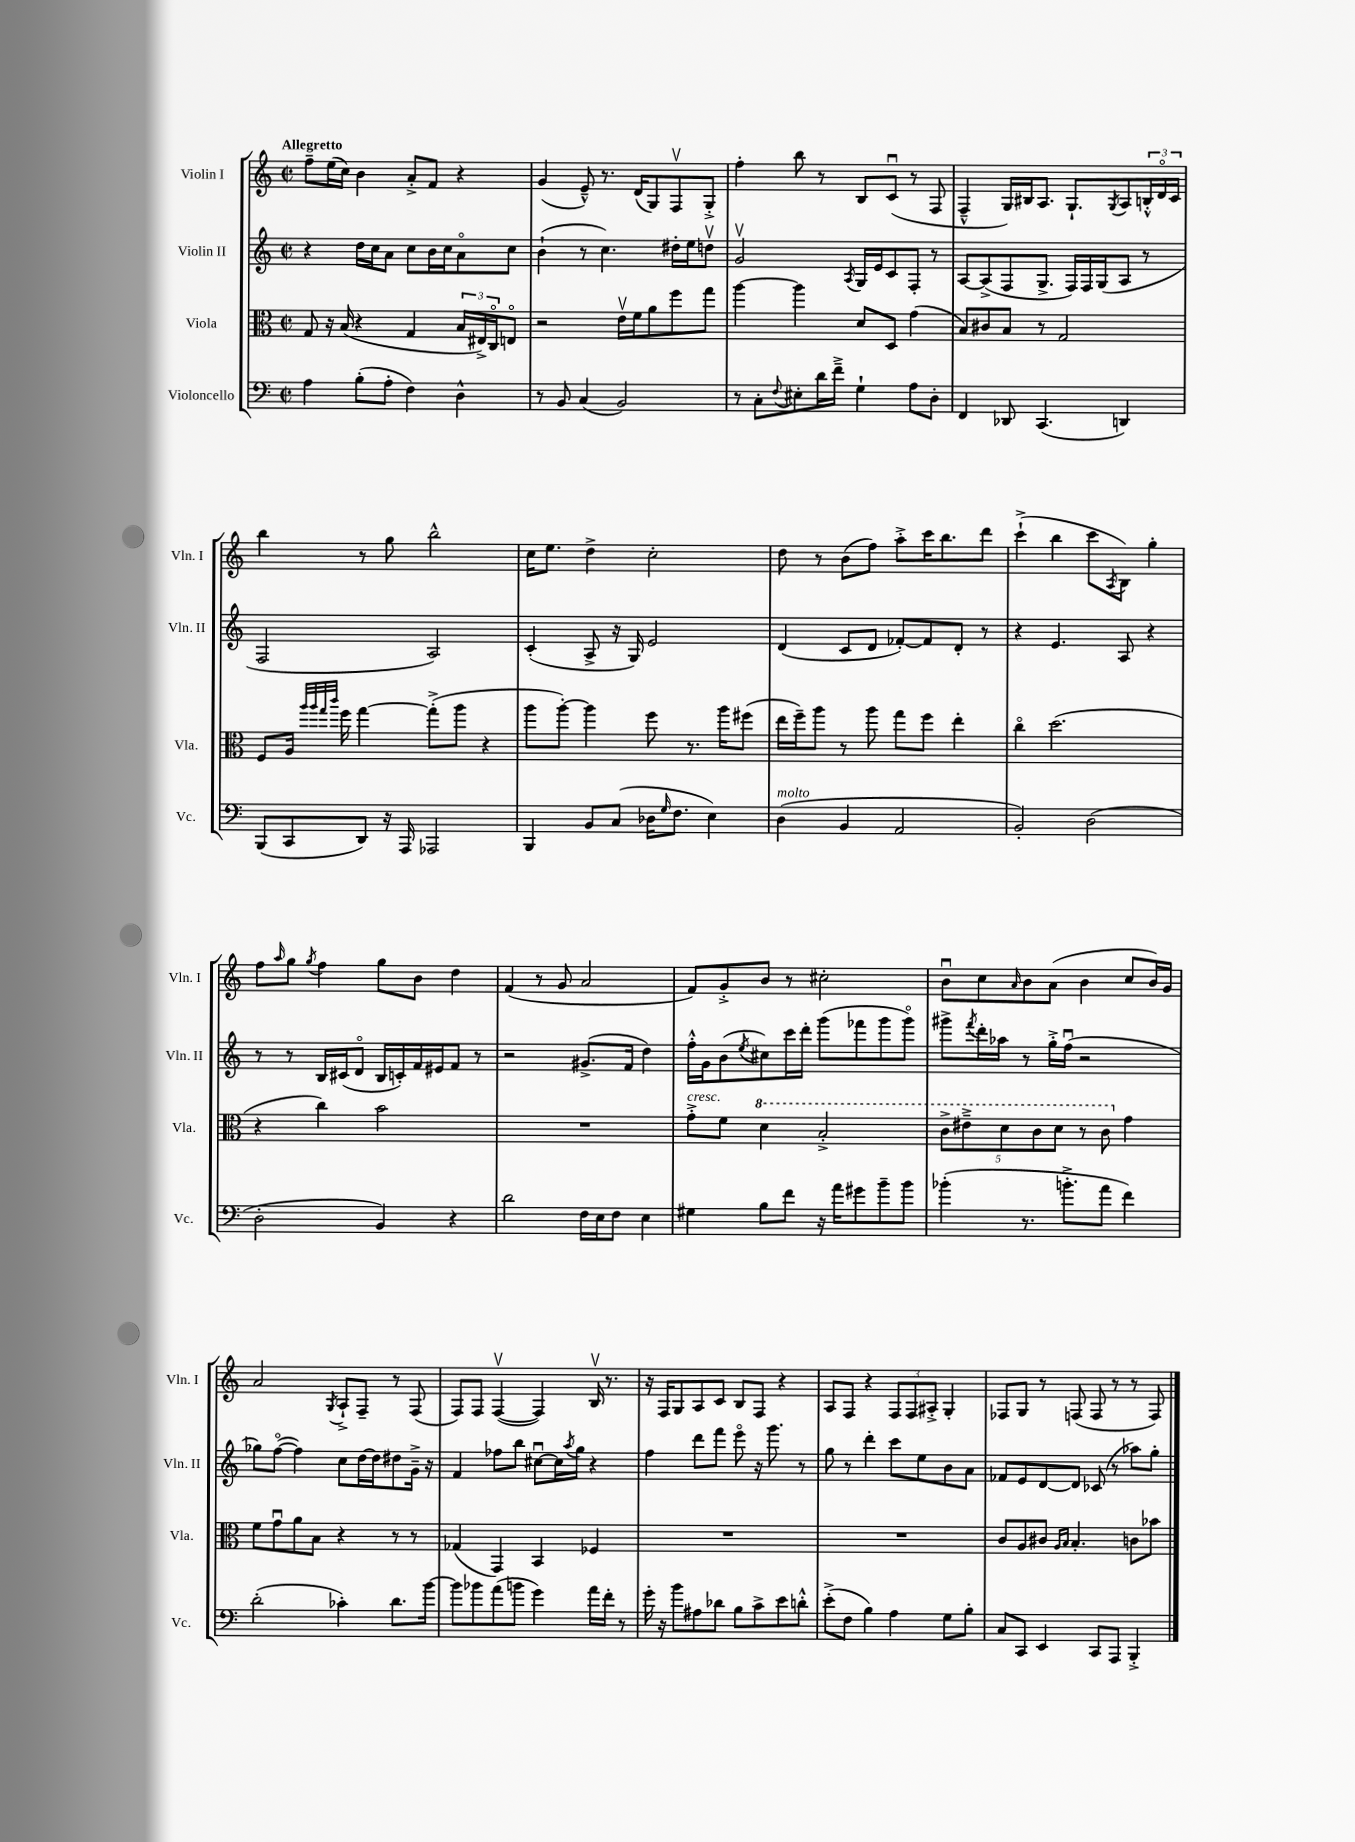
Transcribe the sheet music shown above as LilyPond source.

<<
\new StaffGroup <<
\new Staff = "s0" \with { instrumentName = "Violin I" shortInstrumentName = "Vln. I" } {
    \clef treble \key c \major \defaultTimeSignature \time 2/2 \tempo "Allegretto"
    f''8-- e''16( c''16) b'4 a'8-.-> f'8 r4 |
    g'4( e'8---^) r8. d'16( g8) f8\upbow g8-.-> |
    f''4-. b''8 r8 b8 c'8\downbow( r8 f8 |
    f4---^ g16) bis16 a8. g8.-! \acciaccatura { g8 } a8 \tuplet 3/2 { b16-.-^ d'16\flageolet c'16 } |
    b''4 r8 g''8 b''2-^ |
    c''16 e''8. d''4-> c''2-. |
    d''8 r8 b'8( f''8) a''8-.-> c'''16 b''8. d'''8 |
    c'''4-!->( b''4 c'''8 \acciaccatura { a8 } b8) g''4-. |
    f''8 \grace { a''16 } g''8 \acciaccatura { g''8 } f''4 g''8 b'8 d''4 |
    f'4( r8 g'8 a'2 |
    f'8) g'8-.-> b'8 r8 cis''2-. |
    b'8\downbow c''8 \grace { a'16 } b'8 a'8( b'4 c''8 b'16) g'16 |
    a'2 \acciaccatura { g8 } a8-!-> f8-- r8 f8( |
    f8) f8 f4~\upbow( f4) b16\upbow r8. |
    r16 f16 g8 a8 c'8 b8 f8 r4 |
    a8 f8 r4 \tuplet 3/2 { f8 f8 ais8-.-> } g4-. |
    fes8 g8 r8 f8( f8 r8 r8 f8) \bar "|." |
}
\new Staff = "s1" \with { instrumentName = "Violin II" shortInstrumentName = "Vln. II" } {
    \clef treble \key c \major \defaultTimeSignature \time 2/2
    r4 d''16 c''16 a'8 c''8 b'16 c''16 a'8\flageolet c''8 |
    b'4-!( r8 c''4.) dis''16-. e''16 d''8\upbow |
    g'2\upbow \acciaccatura { a8 } g16 e'16 c'8 f8-. r8 |
    a8~ a8->( f8 g8.-> f16) f16 g16( a8 r8 |
    f2 a2) |
    c'4-.( a8-> r16 g16) e'2 |
    d'4( c'8 d'8 fes'8~-.) fes'8 d'8-. r8 |
    r4 e'4. a8 r4 |
    r8 r8 b16 cis'16( d'8\flageolet b16 c'16-.) f'16 eis'16 f'8 r8 |
    r2 gis'8.->( f'16 d''4) |
    f''16-.-^ g'16 b'8( \acciaccatura { e''8 } cis''8) c'''16 d'''16-. g'''8( fes'''8 g'''8 g'''8\flageolet) |
    gis'''8-> \acciaccatura { f'''8 } d'''16-. aes''16 r8 g''16-.-> f''16\downbow( r2 |
    ges''8) f''8~\flageolet( f''4) c''8 d''16~ d''16 dis''8 g'16---> r16 |
    f'4 fes''8 b''8 cis''8~\downbow cis''16 \acciaccatura { a''8 } g''16 r4 |
    f''4 d'''8 f'''8 e'''8\flageolet r16 g'''8. r8 |
    g''8 r8 d'''4-. c'''8 e''8 b'8 a'8 |
    fes'8 e'8 d'8~ d'8 ces'8( r8 aes''8) g''8-. \bar "|." |
}
\new Staff = "s2" \with { instrumentName = "Viola" shortInstrumentName = "Vla." } {
    \clef alto \key c \major \defaultTimeSignature \time 2/2
    g8 r16 b16( r4 g4 \tuplet 3/2 { b16 eis16->) c16\flageolet } e8\flageolet |
    r2 e'16\upbow f'16 a'8 f''8 g''8 |
    a''4~ a''4 d'8 d8 g'4( |
    b8) cis'8 b8 r8 g2 |
    f8 a16 \grace { a''32 a''32 g''32 c'''32 } f''16 g''4~ g''8-.->( a''8 r4 |
    a''8 a''8~-.) a''4 f''8 r8. a''16 fis''8( |
    e''16 f''16--) a''8 r8 a''8 g''8 f''8 e''4-. |
    c''4\flageolet d''2.( |
    r4 c''4) b'2 |
    R1 |
    g'8-.->^\markup { \italic "cresc." } f'8 \ottava #1 d''4 b'2-.-> |
    \tuplet 5/4 { c''8-> eis''8---> d''8 c''8 d''8 } r8 c''8 \ottava #0 g'4 |
    f'8 g'8\downbow a'8 b8 r4 r8 r8 |
    ges4( g,4) b,4 fes4 |
    R1 |
    R1 |
    c'8 a8 cis'8 \grace { a16 b16 } b4.-. c'8 bes'8 \bar "|." |
}
\new Staff = "s3" \with { instrumentName = "Violoncello" shortInstrumentName = "Vc." } {
    \clef bass \key c \major \defaultTimeSignature \time 2/2
    a4 b8-.( a8-. f4) d4-^ |
    r8 b,8 c4( b,2) |
    r8 c8-. \appoggiatura { f8 } eis8-. d'16 f'16---> g4-! a8 d8-. |
    f,4 des,8 c,4.( d,4) |
    b,,8( c,8 d,8) r16 a,,16 aes,,2 |
    b,,4 b,8 c8( des16 \grace { g16 } f8. e4) |
    d4^\markup { \italic "molto" }( b,4 a,2 |
    b,2-.) d2( |
    d2-. b,4) r4 |
    d'2 f16 e16 f8 e4 |
    gis4 b8 f'8 r16 a'16 gis'8 b'8-- b'8 |
    bes'4-.( r8. b'8.-.-> a'8 f'4) |
    d'2-.( ces'4-.) d'8. b'16~ |
    b'8 bes'8 a'8( b'8 g'4) a'16 f'16-. r8 |
    g'16-. r16 b'8 ais8 des'8 b8 c'8-> e'8 d'8-.-^ |
    e'8-.->( f8 b4) a4 g8 b8-. |
    c8 c,8 e,4 c,8 a,,8 b,,4-.-> \bar "|." |
}
>>
>>
\layout { \context { \Score \remove "Bar_number_engraver" } }
